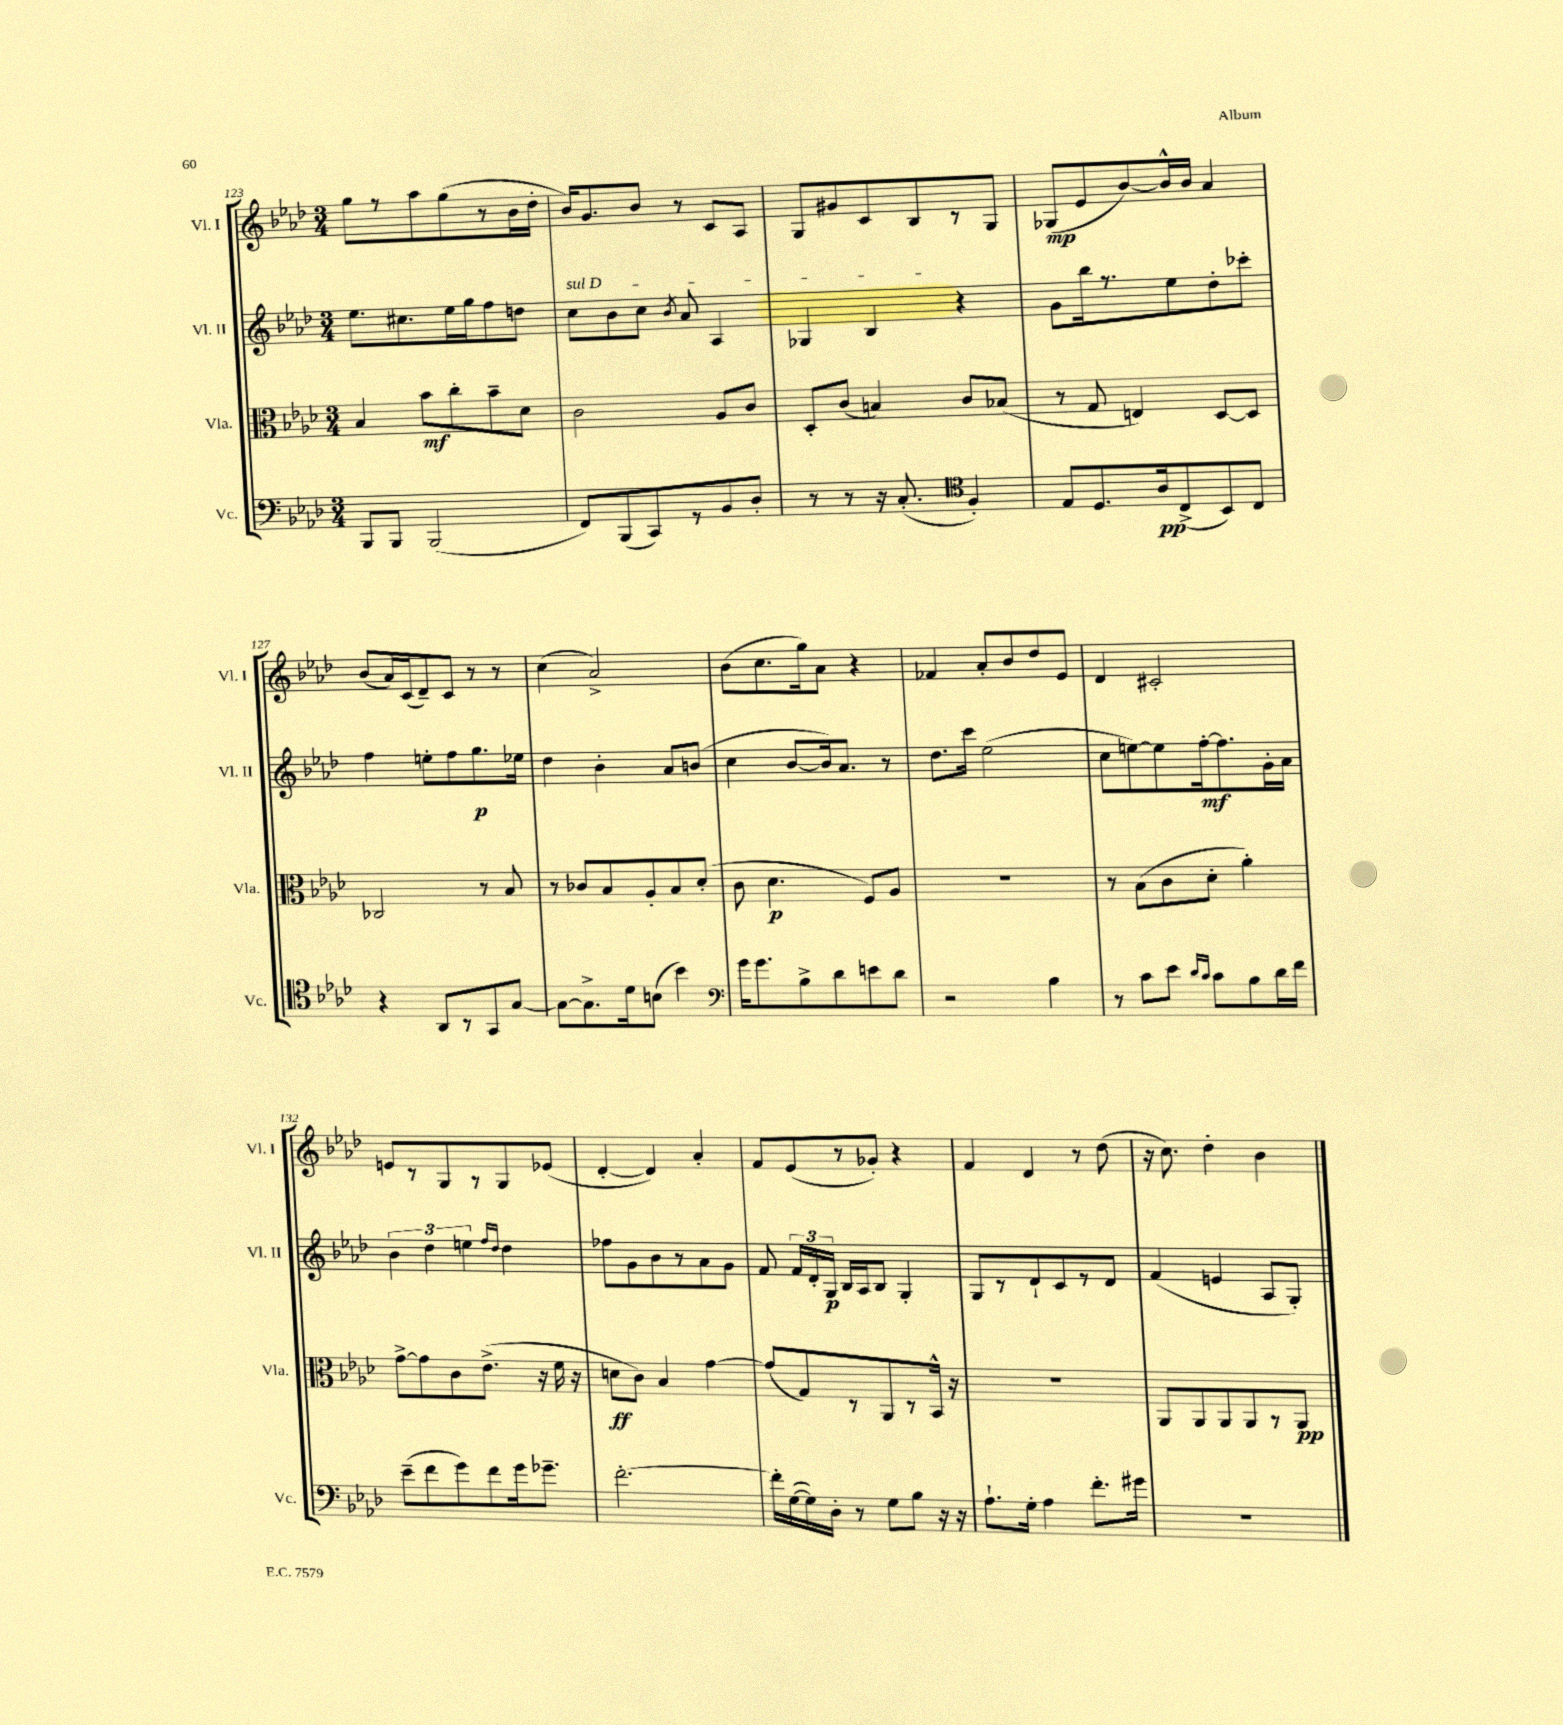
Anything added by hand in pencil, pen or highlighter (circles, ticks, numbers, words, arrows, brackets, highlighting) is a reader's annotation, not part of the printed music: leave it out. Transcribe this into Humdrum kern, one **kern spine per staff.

**kern	**kern	**kern	**kern
*staff4	*staff3	*staff2	*staff1
*clefF4	*clefC3	*clefG2	*clefG2
*k[b-e-a-d-]	*k[b-e-a-d-]	*k[b-e-a-d-]	*k[b-e-a-d-]
*M3/4	*M3/4	*M3/4	*M3/4
8BBB-	4B-	8.ee-	8gg
8BBB-	.	.	8r
.	.	8.cc#	.
(2BBB-	8b-	.	8aa-
.	8cc'	16ee-	(8gg
.	.	16gg	.
.	8b-~	8ff	8r
.	8d-	8dd	16b-
.	.	.	16dd-'
=	=	=	=
8FF)	2c	8cc	16b-)
.	.	.	8.g
(8BBB-	.	8b-	.
8CC)	.	8cc	8b-
.	.	8qb-	.
8r	.	8a-	8r
8BB-	8A-	4A-	8c
8D-'	8c	.	8A-
=	=	=	=
8r	8D-'	4G-	8G
8r	(8c	.	8g#
16r	4B)	4B-	8c
(8.C'	.	.	.
.	.	.	8B-
*clefC4	*	*	*
4F')	8c	4r	8r
.	(8B-	.	8G
=	=	=	=
8E-	8r	8g	(8G-
8.D-	8G	16bb-	8e-
.	.	8.r	.
.	4E)	.	[8b-)
16A-	.	.	.
(8C^	.	8ee-	16b-^^]
.	.	.	16b-
8BB-)	[8D-	8dd-'	4a-
8C	8D-]	8ccc-'	.
=	=	=	=
4r	2C-	4ff	(8b-
.	.	.	16a-)
.	.	.	(16c
8AA-	.	8ee'	8d-~)
8r	.	8ff	8c
8GG	8r	8.gg	8r
[8G	8B-	.	8r
.	.	16ee-	.
=	=	=	=
8G_	8r	4dd-	(4cc
8.G^]	8c-	.	.
.	8B-	4b-'	2a-^)
16d-	.	.	.
(8B	8A-'	.	.
4b-)	8B-	8a-	.
.	(8d-'	(8b	.
=	=	=	=
*clefF4	*	*	*
16g	8c	4cc	(8b-
8.g	.	.	.
.	4.d-	.	8.cc
8B-^	.	[8b-	.
.	.	.	16gg)
8d-	.	16b-])	8a-
.	.	8.a-	.
8e	8F)	.	4r
8d-	8A-	8r	.
=	=	=	=
2r	2.r	8.dd-	4f-
.	.	16ccc	.
.	.	(2ee-	8a-'
.	.	.	8b-
4B-	.	.	8dd-
.	.	.	8e-
=	=	=	=
8r	8r	8cc	4d-
8c	(8B-	[8ee)	.
8e-	8c	8ee]	2c#'
16qqd-	.	.	.
16qqc	.	.	.
8c	8d-'	[16ff'	.
.	.	8.ff]	.
8B-	4a-')	.	.
16d-	.	16g'	.
16f	.	16a-	.
=	=	=	=
(8e-~	[8g^	6b-	8e
8f	8g]	.	8r
.	.	6dd-	.
8g)	8c	.	8G
.	.	6ee	.
8f	(8.e-^	.	8r
.	.	16qqff	.
.	.	16qqdd-	.
16g	.	4dd-	8G
8.g-~	16r	.	.
.	16f	.	(8e-
.	16r	.	.
=	=	=	=
[2.f'	8d	8ff-	[4d-'
.	8c)	8g	.
.	4B-	8b-	4d-])
.	.	8r	.
.	[4g	8a-	4a-'
.	.	8g	.
=	=	=	=
16f']	(8g]	8f	8f
([16G	.	.	.
16G])	8G)	24f	(8e-
.	.	24d-'	.
16D-'	.	.	.
.	.	24G	.
8r	8r	16B-	8r
.	.	16A-	.
8G	8AA-	8B-	8g-')
8B-	8r	4G'	4r
16r	16BB-^^	.	.
16r	16r	.	.
=	=	=	=
8.A-`	2.r	8G	4f
.	.	8r	.
16G'	.	.	.
4A-	.	8d-`	4d-
.	.	8c	.
8.f'	.	8r	8r
.	.	8d-	(8dd-
16g#	.	.	.
=	=	=	=
2.r	8AA-	(4f	16r
.	.	.	8.cc)
.	8AA-	.	.
.	8AA-	4e	4dd-'
.	8AA-	.	.
.	8r	8A-	4b-
.	8AA-	8G')	.
==	==	==	==
*-	*-	*-	*-
